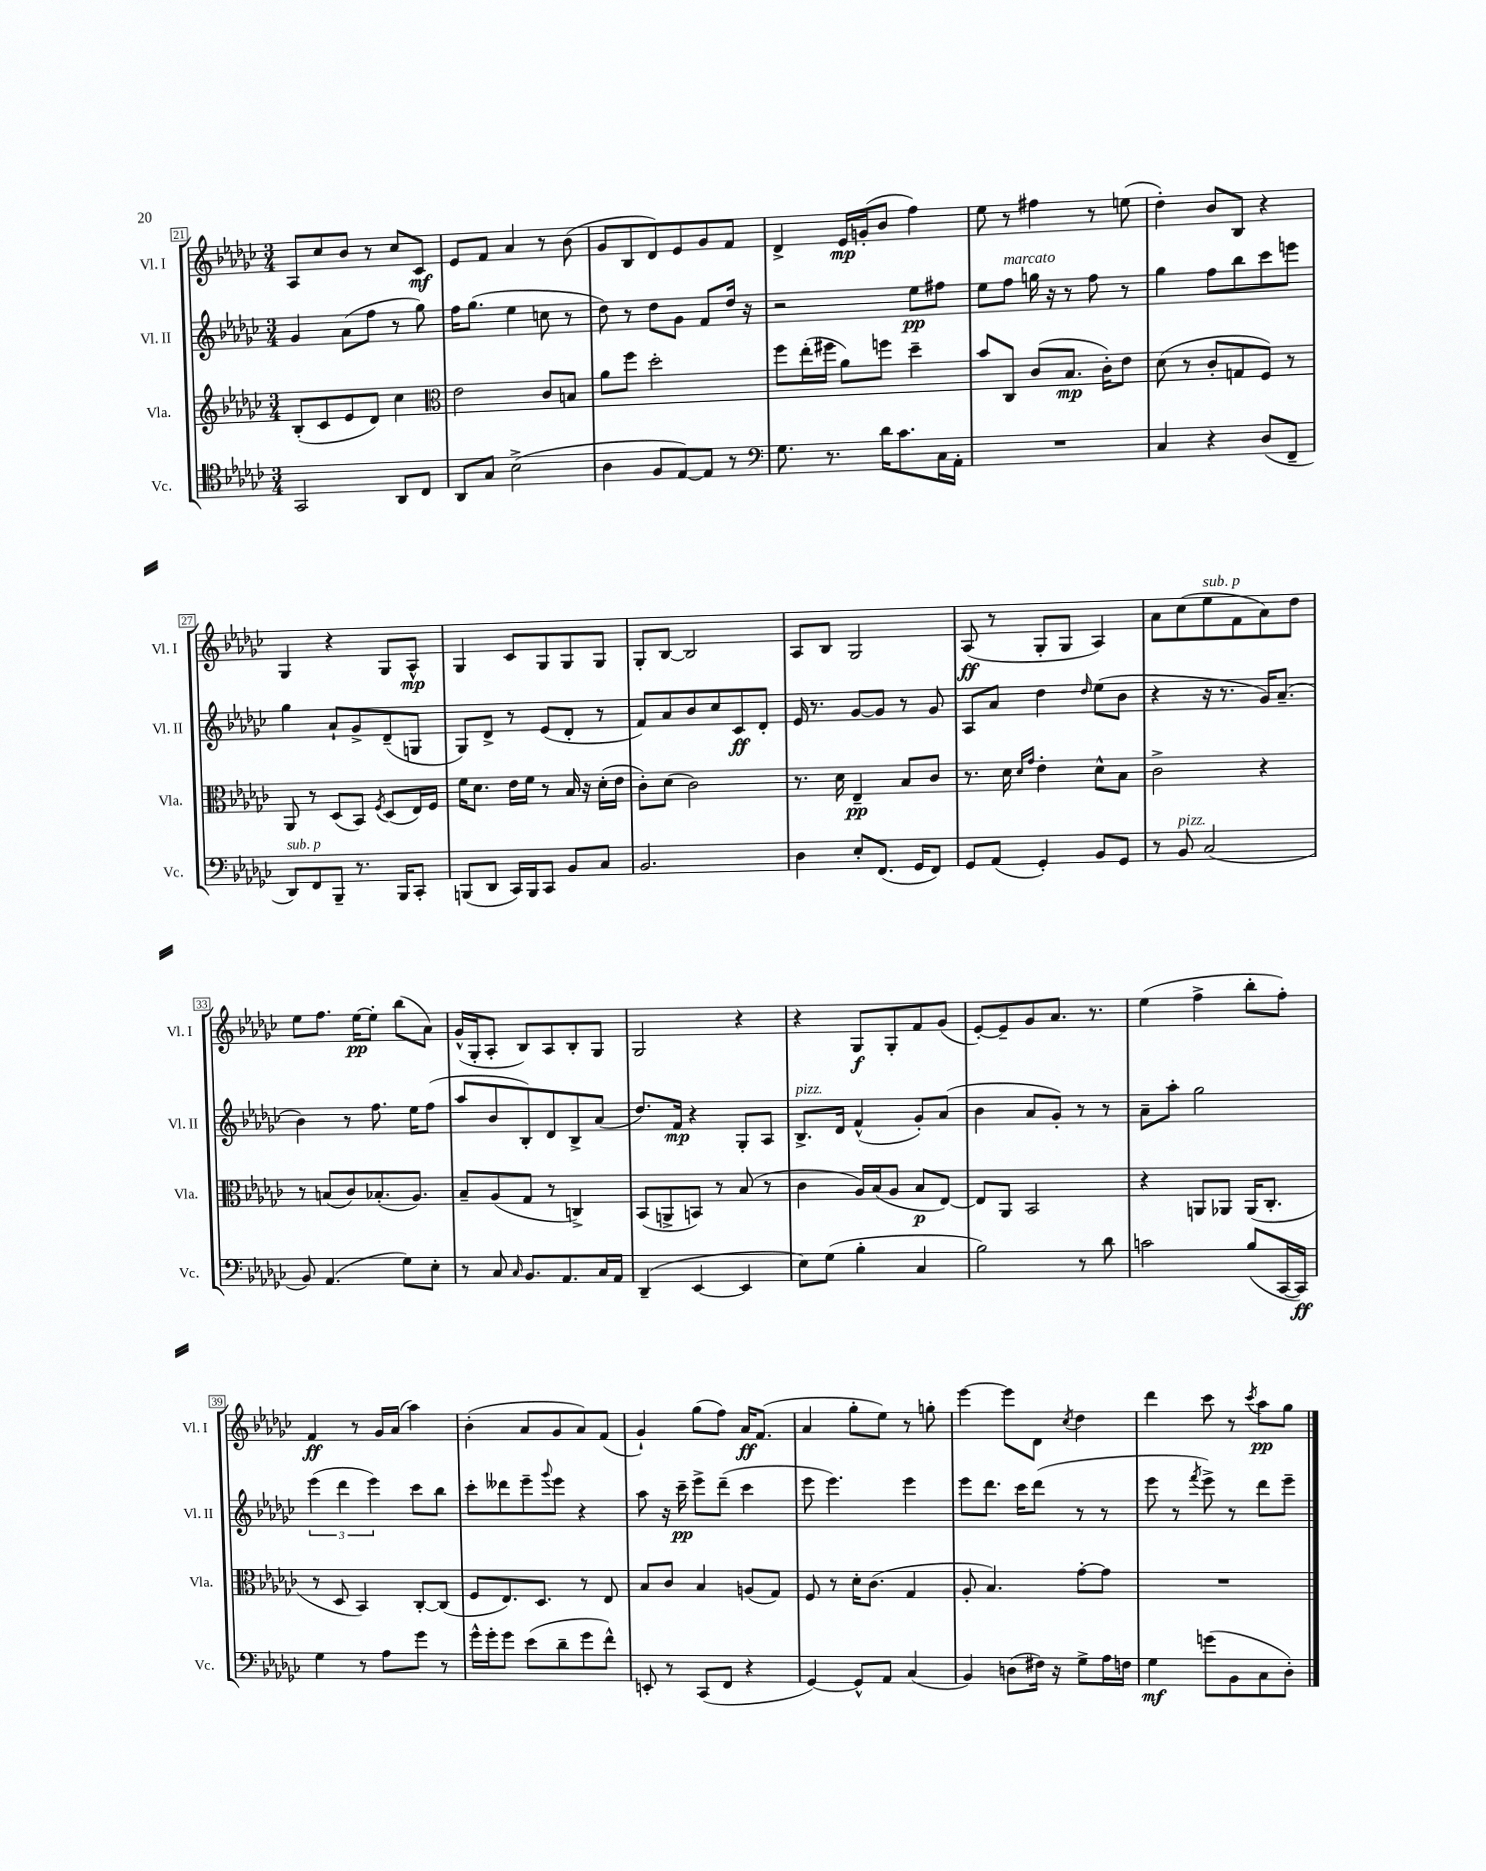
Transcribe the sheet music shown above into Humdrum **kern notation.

**kern	**kern	**kern	**kern
*staff4	*staff3	*staff2	*staff1
*clefC4	*clefG2	*clefG2	*clefG2
*k[b-e-a-d-g-c-]	*k[b-e-a-d-g-c-]	*k[b-e-a-d-g-c-]	*k[b-e-a-d-g-c-]
*M3/4	*M3/4	*M3/4	*M3/4
2GG-	(8B-'	4g-	8A-
.	8c-	.	8cc-
.	8e-	(8a-	8b-
.	8d-)	8ff	8r
8AA-	4cc-	8r	8cc-
8C-	.	8gg-)	8c-
=	=	=	=
*	*clefC3	*	*
8AA-	2e-	16ff	8e-
.	.	(8.gg-	.
8G-	.	.	8f
(2B-^	.	4ee-	4a-
.	8c-	8cc	8r
.	8B	8r	(8b-
=	=	=	=
4A-	8a-	8dd-)	8g-
.	8ff	8r	8B-
8F	2dd-'	8dd-	8d-)
[8E-)	.	8g-	8e-
8E-]	.	8f	8g-
8r	.	16dd-	8f
.	.	16r	.
=	=	=	=
*clefF4	*	*	*
8.G-	8ff	2r	4d-^
.	(16ee-'	.	.
8.r	16ff#	.	.
.	8a-)	.	16e-
.	.	.	(16g'
16d-	8ff	.	8b-
8.c-	.	.	.
.	4dd-~	8ee-	4ff)
16C-	.	8ff#	.
16AA-'	.	.	.
=	=	=	=
2.r	8b-	8ee-	8ee-
.	8C-	8ff	8r
.	(8c-	16gg	4ff#
.	.	16r	.
.	8.B-	8r	.
.	.	8ff	8r
.	16c-')	.	.
.	8e-	8r	(8ee
=	=	=	=
4C-	(8d-	4gg-	4dd-')
.	8r	.	.
4r	8c-'	8ff	8b-
.	8G	8bb-	8B-
(8D-	8F)	8ccc-	4r
8FF~	8r	8eee	.
=	=	=	=
8DD-)	8AA-	4gg-	4G-
8FF	8r	.	.
8BBB-~	(8D-	8a-`	4r
8.r	8BB-)	8g-^	.
.	8qF	.	.
.	(8D-	(8d-~	8G-
16BBB-	.	.	.
8CC-'	16E-)	8G	8A-^^
.	16F	.	.
=	=	=	=
(8BBB	16f	8G-)	4G-
.	8.d-	.	.
8DD-	.	8d-^	.
16CC-)	16e-	8r	8c-
16BBB	16f	.	.
8CC-	8r	(8e-	8G-
8BB-	16B-	8d-'	8G-
.	16r	.	.
8C-	(16d-'	8r	8G-
.	16e-	.	.
=	=	=	=
2.BB-	8c-')	8f)	8G-'
.	(8d-	8a-	[8B-
.	2c-)	8b-	2B-]
.	.	8cc-	.
.	.	8c-	.
.	.	8d-'	.
=	=	=	=
4D-	8.r	16e-	8A-
.	.	8.r	.
.	.	.	8B-
.	16d-	.	.
8E-'	4E-~	[8g-	2G-
(8.FF	.	8g-]	.
.	8B-	8r	.
16GG-	.	.	.
8FF)	8c-	8g-	.
=	=	=	=
8GG-	8.r	8A-	(8A-
(8AA-	.	8a-	8r
.	16d-	.	.
.	16qqd-	.	.
.	16qqg-	.	.
4GG-')	4e-'	4dd-	8G-'
.	.	.	8G-
.	.	16qqdd-	.
8BB-	8d-^^	(8ee-	4A-)
8GG-	8B-	8b-	.
=	=	=	=
8r	2c-^	4r	8a-
8BB-	.	.	(8cc-
(2C-	.	16r	8ee-
.	.	8.r	.
.	.	.	8f
.	4r	16g-)	8a-)
.	.	(8.a-~	.
.	.	.	8dd-
=	=	=	=
8BB-)	8r	4b-)	8ee-
(4.AA-	(8B	.	8.ff
.	8c-)	8r	.
.	.	.	[16ee-
.	(8.B-'	8.ff	8ee-']
8G-)	.	.	(8bb-
.	8.A-)	16ee-	.
8E-'	.	(8ff	8a-)
=	=	=	=
8r	8B-~	8aa-	(16g-^^
.	.	.	16G-'
8C-	(8A-	8b-	8A-'
16qqC-	.	.	.
8.BB-	8G-	8B-')	8B-)
.	8r	8d-	8A-
8.AA-	.	.	.
.	4C^)	8B-^	8B-'
16C-	.	(8a-	8G-
16AA-	.	.	.
=	=	=	=
(4DD-~	(8BB-	8.dd-)	2G-
.	8AA^	.	.
.	.	16f	.
[4EE-	8BB)	4r	.
.	8r	.	.
4EE-]	(8B-	8G-'	4r
.	8r	8A-	.
=	=	=	=
8E-)	4c-	8.B-^	4r
(8G-	.	.	.
.	.	16d-	.
4B-'	16A-)	(4f^^	8G-
.	(16B-	.	.
.	8A-	.	8G-'
4C-	8B-	8g-')	8f
.	[8E-)	(8a-	(8g-
=	=	=	=
2B-)	8E-]	4b-	[8e-')
.	8AA-	.	8e-~]
.	2BB-	8a-	8g-
.	.	8g-')	8.a-
8r	.	8r	.
.	.	.	8.r
8d-	.	8r	.
=	=	=	=
2c	4r	8a-~	(4ee-
.	.	8aa-'	.
.	8AA	2gg-	4ff^
.	8AA-	.	.
(8B-	(16AA-	.	8bb-'
.	8.C-'	.	.
[16CC-	.	.	8ff')
16CC-])	.	.	.
=	=	=	=
4G-	8r	(6eee-	4f
.	8D-	.	.
.	.	6ddd-	.
8r	4BB-)	.	8r
.	.	6eee-)	.
8A-	.	.	16g-
.	.	.	(16a-
8g-	[8C-'	8ccc-	4aa-)
8r	(8C-]	8bb-	.
=	=	=	=
16g-^^	8F	8ccc-'	(4b-'
16g-'	.	.	.
8g-	8.E-)	8ddd--	.
(8e-	.	8eee-~	8a-
.	8.D-	.	.
.	.	8qqggg-	.
8d-~	.	8eee-	8g-
8g-	8r	4r	8a-)
8f^^)	8E-	.	(8f
=	=	=	=
8EE'	8B-	8aa-	4g-`)
8r	8c-	16r	.
.	.	16ccc-~	.
(8CC-	4B-	8eee-^	(8gg-
8FF	.	(8ddd-~	8ff)
4r	(8A	4ccc-	16a-
.	.	.	(8.f
.	8G-)	.	.
=	=	=	=
[4GG-)	8F	8eee-	4a-
.	8r	4.eee-)	.
8GG-^^]	16d-'	.	8gg-'
.	(8.c-	.	.
8AA-	.	.	8ee-)
(4C-	4G-	4eee-	8r
.	.	.	8gg'
=	=	=	=
4BB-)	8A-'	8eee-	[4eee-
.	4.B-)	8.ddd-	.
(8D	.	.	8eee-]
.	.	16ccc-	.
16F#)	.	(8ddd-	8d-
16r	.	.	.
.	.	.	8qcc-
8G-^	[8g-'	8r	4dd-
16A-	8g-]	8r	.
16F	.	.	.
=	=	=	=
4G-	2.r	8eee-	4ddd-
.	.	8r	.
.	.	8qfff	.
(8g	.	8eee-^)	8ccc-
8BB-	.	8r	8r
.	.	.	8qccc-
8C-	.	8ddd-	8aa-
8D-')	.	8eee-~	8gg-
==	==	==	==
*-	*-	*-	*-
